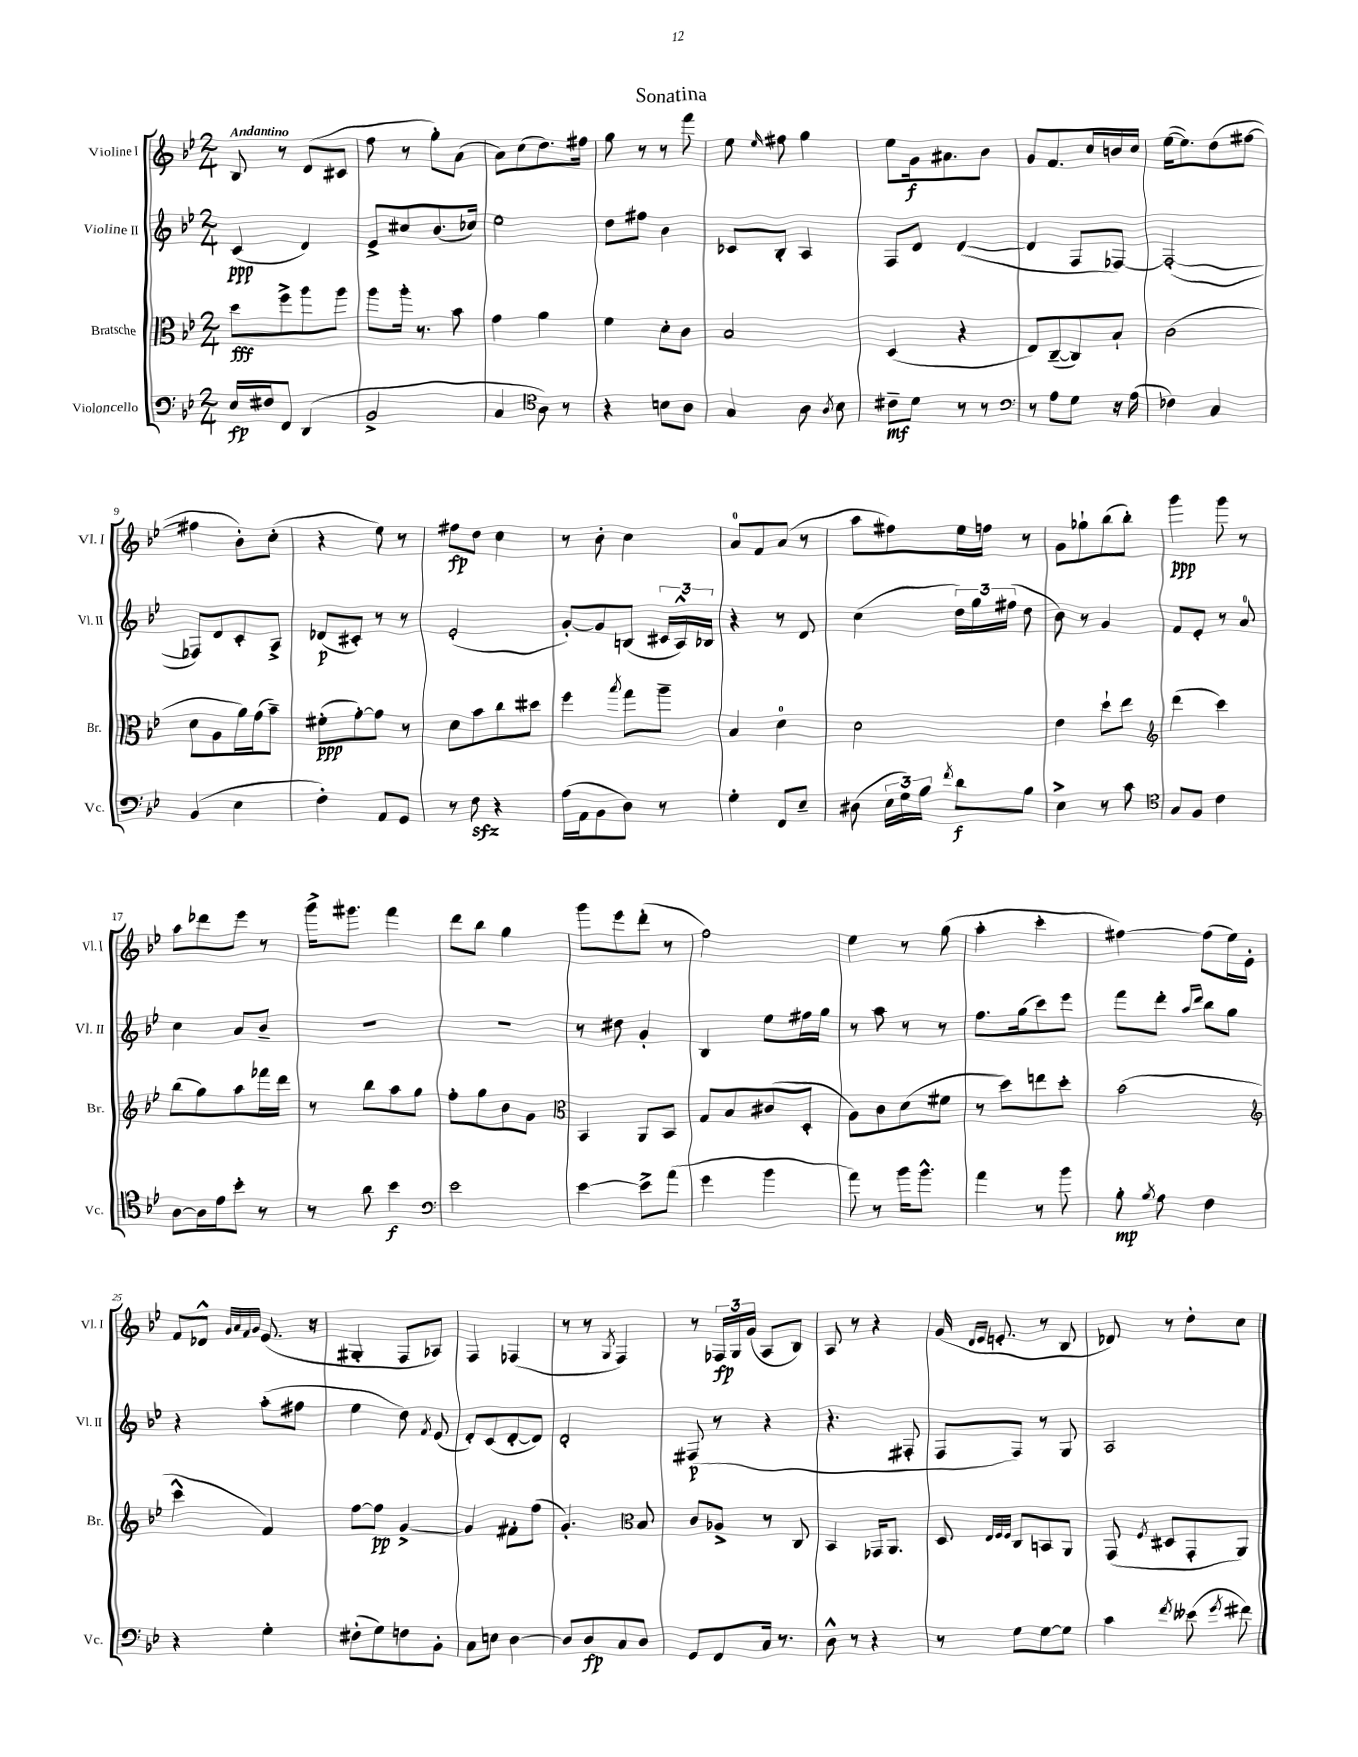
\header { title = "Sonatina" }
<<
\new StaffGroup <<
\new Staff = "s0" \with { instrumentName = "Violine I" shortInstrumentName = "Vl. I" } {
    \clef treble \key bes \major \numericTimeSignature \time 2/4 \tempo "Andantino"
    \autoBeamOff bes8 r8 d'8[( cis'8] |
    f''8 r8 g''8[-.) a'8]( |
    a'8[) c''8( d''8.) fis''16] |
    g''8 r8 r8 f'''8 |
    ees''8 \grace { ees''16 } fis''8 g''4 |
    ees''8[ g'16\f ais'8. bes'8] |
    g'8[ f'8. c''16 b'16 c''16] |
    ees''16[~( ees''8.) d''8( fis''8]~ |
    fis''4 bes'8[-.) c''8]-.( |
    r4 ees''8) r8 |
    fis''8[\fp d''8] c''4 |
    r8 bes'8-. c''4 |
    a'8[-0 f'8 a'8]( r8 |
    a''8[ fis''8) ees''16 f''16] r8 |
    g'8[ ges''8-! bes''8( bes''8]-.) |
    g'''4\ppp g'''8 r8 |
    a''8[ des'''8 ees'''8] r8 |
    g'''16[-> gis'''8.] f'''4 |
    d'''8[ bes''8] g''4 |
    g'''8[ ees'''8 d'''8]-.( r8 |
    f''2) |
    ees''4 r8 g''8( |
    a''4-. c'''4-. |
    fis''4~) fis''8[( ees''16) ees'16]-. |
    f'8[ des'8]-^ \grace { g'32[ a'32 f'32 g'32] } ees'8.( r16 |
    gis4-. f8[ aes8]) |
    f4 fes4( |
    r8 r8 \acciaccatura { g8 } f4) |
    r8 \tuplet 3/2 { fes16[\fp g16 g'16]( } a8[ bes8]) |
    a8 r8 r4 |
    g'16( \grace { d'16[ ees'16] } e'8.-. r8 bes8 |
    des'8) r8 d''8[-. c''8] \bar "|." |
}
\new Staff = "s1" \with { instrumentName = "Violine II" shortInstrumentName = "Vl. II" } {
    \clef treble \key bes \major \numericTimeSignature \time 2/4
    \autoBeamOff c'4\ppp( d'4) |
    ees'8[-> cis''8 bes'8.( ces''16]) |
    ees''2 |
    d''8[ fis''8] bes'4 |
    ces'8[ bes8]-. a4 |
    f8[ d'8] d'4~( |
    d'4 f8[ fes8]~) |
    fes2~-.( |
    fes8[) d'8 c'8-. a8]-> |
    des'8[\p( cis'8]-.) r8 r8 |
    ees'2-.( |
    g'8[~-.) g'8 b8]( \tuplet 3/2 { cis'16[ a16-^) bes16] } |
    r4 r8 d'8 |
    c''4( \tuplet 3/2 { d''16[) g''16 fis''16]( } d''8 |
    bes'8) r8 g'4 |
    f'8[ ees'8]-. r8 a'8-0 |
    c''4 a'8[ bes'8]-- |
    R2 |
    R2 |
    r8 dis''8 g'4-. |
    bes4 ees''8[ fis''16 g''16] |
    r8 a''8 r8 r8 |
    f''8.[ g''16( c'''8) ees'''8] |
    f'''8[ d'''8]-. \grace { a''16[ d'''16] } bes''8[ g''8] |
    r4 a''8[-.( fis''8] |
    ees''4 d''8) \acciaccatura { f'8 } ees'8( |
    d'8[-.) c'8( d'8~-. d'8]) |
    d'2-. |
    fis8\p( r8 r4 |
    r4. fis8-. |
    f8[ f8]) r8 g8 |
    a2 \bar "|." |
}
\new Staff = "s2" \with { instrumentName = "Bratsche" shortInstrumentName = "Br." } {
    \clef alto \key bes \major \numericTimeSignature \time 2/4
    \autoBeamOff d''8[\fff f''8-> a''8 a''8] |
    a''8[ a''16]-. r8. bes'8 |
    g'4 a'4 |
    f'4 d'8[-. c'8] |
    bes2 |
    d4( r4 |
    ees8[) c8~--( c8) bes8]-! |
    c'2( |
    d'8[ a8 a'16) g'16( bes'8]--) |
    fis'8[-.\ppp( g'8~-.) g'8] r8 |
    d'8[ bes'8 c''8 dis''8] |
    f''4 \acciaccatura { bes''8 } g''8[ a''8]-- |
    bes4 d'4-0 |
    d'2 |
    ees'4 d''8[-! ees''8] |
    \clef treble d'''4( c'''4) |
    bes''8[( g''8) a''8 fes'''16 d'''16] |
    r8 bes''8[ a''8 g''8] |
    f''8[-. g''8 bes'8 g'8] |
    \clef alto bes,4 a,8[ bes,8] |
    g8[ bes8 cis'8( d8]-. |
    a8[) c'8 d'8( fis'8] |
    r8 d''8[) e''8 d''8]-. |
    bes'2( |
    \clef treble c'''4-^ f'4) |
    f''8[~ f''8]\pp g'4~-> |
    g'4 fis'8[-. f''8]( |
    g'4.-.) \clef alto bes8 |
    c'8[ aes8]-> r8 c8 |
    bes,4 ges,16[ a,8.] |
    d8 \grace { ees32[ f32 f32] } c8[ b,8 a,8] |
    g,8( \acciaccatura { f8 } dis8[ g,8-. a,8]) \bar "|." |
}
\new Staff = "s3" \with { instrumentName = "Violoncello" shortInstrumentName = "Vc." } {
    \clef bass \key bes \major \numericTimeSignature \time 2/4
    \autoBeamOff ees16[\fp fis16 f,8] d,4( |
    bes,2-> |
    c4 \clef tenor a8) r8 |
    r4 b8[ a8] |
    g4 a8 \acciaccatura { a8 } bes8 |
    cis'8[--\mf d'8] r8 r8 |
    \clef bass r8 a8[ g8] r16 a16( |
    fes4) c4 |
    bes,4( ees4 |
    f4-.) a,8[ g,8] |
    r8 f8\sfz r4 |
    a16[( a,16 bes,8 d8]) r8 |
    g4-. f,8[ ees8]-- |
    dis8( \tuplet 3/2 { ees16[ g16) bes16] } \acciaccatura { f'8 } d'8[\f bes8] |
    ees4-> r8 c'8 |
    \clef tenor g8[ f8] c'4 |
    a8[~ a16 ees'16 bes'8]-. r8 |
    r8 a'8 bes'4\f |
    \clef bass ees'2 |
    ees'4~ ees'8[-> a'8]( |
    g'4 bes'4 |
    a'8) r8 bes'16[ bes'8.]-^ |
    a'4 r8 bes'8 |
    bes8-.\mp \acciaccatura { bes8 } a8 f4 |
    r4 g4-. |
    fis8[-.( g8) f8 bes,8]-. |
    c8[ e8] d4~ |
    d8[ d8\fp c8 d8] |
    g,8[ f,8 c16] r8. |
    d8-^ r8 r4 |
    r8 g8[ g8~ g8] |
    c'4 \acciaccatura { f'8 } eeses'8( \acciaccatura { g'8 } fis'8) \bar "|." |
}
>>
>>
